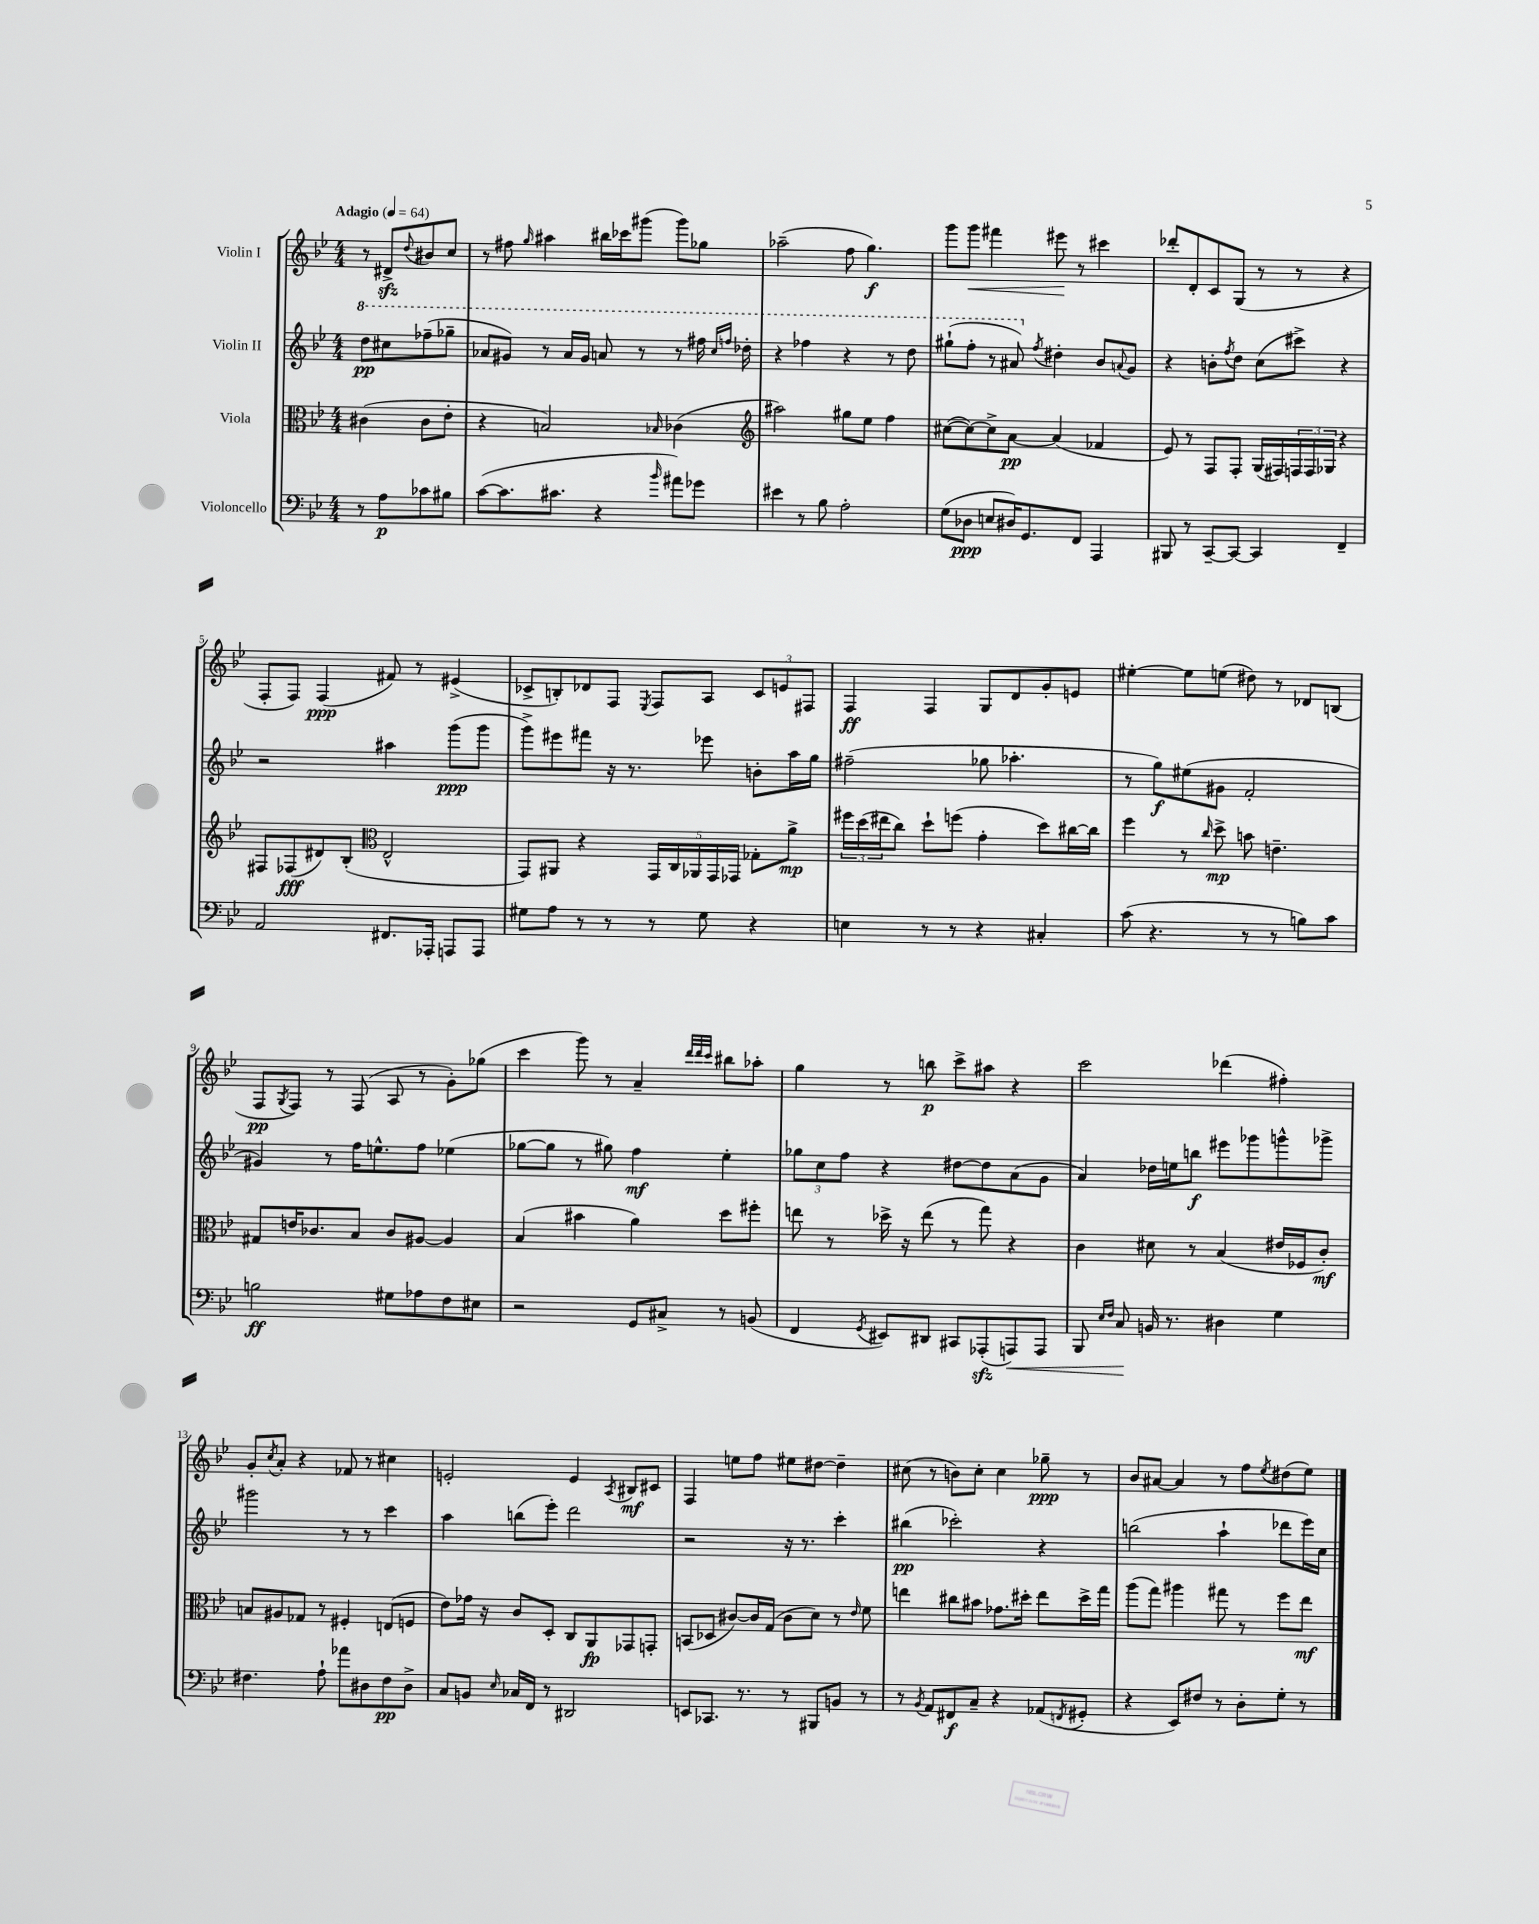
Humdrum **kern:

**kern	**dynam	**kern	**dynam	**kern	**dynam	**kern	**dynam
*part4	*part4	*part3	*part3	*part2	*part2	*part1	*part1
*staff4	*staff4	*staff3	*staff3	*staff2	*staff2	*staff1	*staff1
*I"Violoncello	*	*I"Viola	*	*I"Violin II	*	*I"Violin I	*
*clefF4	*	*clefC3	*	*clefG2	*	*clefG2	*
*k[b-e-]	*	*k[b-e-]	*	*k[b-e-]	*	*k[b-e-]	*
*M4/4	*	*M4/4	*	*M4/4	*	*M4/4	*
*MM64	*	*MM64	*	*MM64	*	*MM64	*
*	*	*	*	*8va	*	*	*
=	=	=	=	=	=	=	=
!	!	!	!	!	!	!LO:TX:a:B:t=Adagio	!
8r	.	(4c#X\	.	8ddd\L	pp	8r	.
8A\L	p	.	.	8ccc#X\	.	8d#Xzz^/L	.
.	.	.	.	.	.	8qqdd/	.
8c-X\	.	8c#\L	.	(8fff-X~\	.	8b#X/	.
8B#X\J	.	8e-'\J	.	8ggg-X~\J	.	8cc/J	.
=1	=1	=1	=1	=1	=1	=1	=1
([8c\L	.	4r	.	8aa-X/L	.	8r	.
8.c\]	.	.	.	8gg#X/J)	.	8ff#X\	.
.	.	.	.	.	.	16qqgg/	.
.	.	2Bn/)	.	8r	.	4aa#X\	.
8.c#X\J	.	.	.	.	.	.	.
.	.	.	.	16aa-/LL	.	.	.
.	.	.	.	16gg#/JJ	.	.	.
4r	.	.	.	8aan/	.	16bb#X\LL	.
.	.	.	.	.	.	16ccc-X\J	.
.	.	.	.	8r	.	(8ggg#X\J	.
16qqb-/	.	16qqB-X/	.	.	.	.	.
8a#X\L)	.	(4c-X\	.	8r	.	8ggg#\L)	.
8g-X\J	.	.	.	16fff#X\	.	8gg-X\J	.
.	.	.	.	16qqccc/LL	.	.	.
.	.	.	.	16qqfffn/JJ	.	.	.
.	.	.	.	16ddd-X'\	.	.	.
=2	=2	=2	=2	=2	=2	=2	=2
*	*	*clefG2	*	*	*	*	*
4e#X\	.	2aa#X\)	.	4r	.	(2aa-X~\	.
8r	.	.	.	4fff-X\	.	.	.
8B-\	.	.	.	.	.	.	.
2A'\	.	8gg#X\L	.	4r	.	8ff\	.
.	.	8ee-\J	.	.	.	4.gg\)	f
.	.	4ff\	.	8r	.	.	.
.	.	.	.	8ddd\	.	.	.
=3	=3	=3	=3	=3	=3	=3	=3
(8G\L	.	([8cc#X\L	.	(8ggg#X`\L	.	8ggg\L	.
!	!	!	!	!	!	!	!LO:HP:b
8D-X\J	ppp	8cc#\_)	.	8fff'\J	.	8ggg\J	<
8En/L	.	8cc#^\]	.	8r	.	4fff#X\	.
16D#X/K)	.	[8a\J	pp	8aa#X/)	.	.	.
8.GG/	.	.	.	.	.	.	.
*	*	*	*	*X8va	*	*	*
.	.	.	.	8qff/	.	.	.
.	.	(4a/]	.	4dd#X'\	.	8eee#X\	.
8FF/J	.	.	.	.	.	8r	[
4AAA/	.	4f-X/	.	8b-/L	.	4ccc#X\	.
.	.	.	.	8qqan/	.	.	.
.	.	.	.	8g/J	.	.	.
=4	=4	=4	=4	=4	=4	=4	=4
8BBB#X/	.	8e-/)	.	4r	.	8ddd-X'/L	.
8r	.	8r	.	.	.	8d'/	.
[8CC~/L	.	8F/L	.	8bn'\L	.	8c/	.
.	.	.	.	8qff/	.	.	.
8CC/J_	.	8F'/J	.	8dd\J	.	(8G/J	.
4CC/]	.	(16G/LL	.	(8cc\L	.	8r	.
.	.	16F#X/)	.	.	.	.	.
.	.	24Fn/	.	8ccc#X^\J)	.	8r	.
.	.	24F/	.	.	.	.	.
.	.	24G-X/JJ	.	.	.	.	.
4FF~/	.	4r	.	4r	.	4r	.
!!LO:LB:g=z
=5	=5	=5	=5	=5	=5	=5	=5
2AA/	.	8F#X/L	.	2r	.	8F'/L	.
.	.	(8F-X/	fff	.	.	8F/J)	.
.	.	8d#X/)	.	.	.	(4F/	ppp
.	.	(8B-'/J	.	.	.	.	.
*	*	*clefC3	*	*	*	*	*
8.FF#X/L	.	2E-^^/	.	4aa#X\	.	8f#X/)	.
.	.	.	.	.	.	8r	.
16AAA-X'/Jk	.	.	.	.	.	.	.
8AAAn/L	.	.	.	(8ggg\L	ppp	(4e#X^/	.
8AAA/J	.	.	.	8ggg\J	.	.	.
=6	=6	=6	=6	=6	=6	=6	=6
8G#X\L	.	8GG/L)	.	8ggg^\L)	.	8c-X^/L	.
8A\J	.	8AA#X/J	.	8eee#X\	.	8Bn'/)	.
8r	.	4r	.	8fff#X\J	.	8d-X/	.
8r	.	.	.	16r	.	8F/J	.
.	.	.	.	8.r	.	.	.
.	.	.	.	.	.	8qE-/	.
8r	.	20GG/LL	.	.	.	8F/L	.
.	.	20C/	.	.	.	.	.
.	.	20AA-X/	.	.	.	.	.
8G#\	.	.	.	8eee-X\	.	8A/J	.
.	.	20GG/	.	.	.	.	.
.	.	20GG-X/JJ	.	.	.	.	.
4r	.	8G-X'\L	.	8bn'\L	.	12c-/L	.
.	.	.	.	.	.	12en/	.
.	.	8a^\J	mp	16aa\L	.	.	.
.	.	.	.	.	.	12F#X/J	.
.	.	.	.	16gg\JJ	.	.	.
=7	=7	=7	=7	=7	=7	=7	=7
4En\	.	24ff#X\LL	.	(2ff#X~\	.	4F/	ff
.	.	(24dd\	.	.	.	.	.
.	.	24ee#X\J	.	.	.	.	.
.	.	8cc\J)	.	.	.	.	.
8r	.	8dd`\L	.	.	.	4F/	.
8r	.	(8ffn\J	.	.	.	.	.
4r	.	4g'\	.	8gg-X\	.	8G/L	.
.	.	.	.	4.aa-X'\	.	8d/	.
4C#X'/	.	8dd\L)	.	.	.	8g'/	.
.	.	[16cc#X\L	.	.	.	8en/J	.
.	.	16cc#\JJ]	.	.	.	.	.
=8	=8	=8	=8	=8	=8	=8	=8
(8c\	.	4ff\	.	8r	.	[4ee#X'\	.
4.r	.	.	.	8gg\L)	f	.	.
.	.	8r	.	(8ee#X\	.	8ee#\L]	.
.	.	16qqcc/	.	.	.	.	.
.	.	8dd^\	mp	8g#X\J	.	(8een\J	.
8r	.	8bn\	.	2f'/	.	8dd#X\)	.
8r	.	4.en~\	.	.	.	8r	.
8Bn\L)	.	.	.	.	.	8d-X/L	.
8c\J	.	.	.	.	.	(8Bn/J	.
!!LO:LB:g=z
=9	=9	=9	=9	=9	=9	=9	=9
2Bn\	ff	8G#X/L	.	4g#X/)	.	8F/L	pp
.	.	.	.	.	.	8qG/	.
.	.	16en/K	.	.	.	8F/J)	.
.	.	8.c-X/	.	.	.	.	.
.	.	.	.	8r	.	8r	.
.	.	8B-/J	.	16ff\KL	.	(8F/	.
.	.	.	.	8.een^^\	.	.	.
8G#X\L	.	8c-/L	.	.	.	8A/	.
8A-X\	.	[8A#X/J	.	8ff\J	.	8r	.
8F\	.	4A#/]	.	(4ee-X\	.	8g'\L)	.
8E#X\J	.	.	.	.	.	(8gg-X\J	.
=10	=10	=10	=10	=10	=10	=10	=10
2r	.	(4B-/	.	[8gg-X\L	.	4ccc\	.
.	.	.	.	8gg-\J]	.	.	.
.	.	4b#X\	.	8r	.	8ggg\)	.
.	.	.	.	8gg#X\)	.	8r	.
8GG/L	.	4a\)	.	4ff\	mf	4a~/	.
8C#X^/J	.	.	.	.	.	.	.
.	.	.	.	.	.	32qqddd/LLL	.
.	.	.	.	.	.	32qqddd/	.
.	.	.	.	.	.	32qqccc/JJJ	.
8r	.	8dd\L	.	4ee-'\	.	8bb#X\L	.
(8BBn/	.	8ff#X'\J	.	.	.	8aa-X'\J	.
=11	=11	=11	=11	=11	=11	=11	=11
4FF/	.	8een\	.	12gg-X\L	.	4gg\	.
.	.	.	.	12cc\	.	.	.
.	.	8r	.	.	.	.	.
.	.	.	.	12ff\J	.	.	.
8qGG/	.	.	.	.	.	.	.
8EE#X/L)	.	16dd-X^\	.	4r	.	8r	.
.	.	16r	.	.	.	.	.
8DD#X/J	.	(8ee\	.	.	.	8bbn\	p
8CC#X/L	.	8r	.	[8dd#X\L	.	8ccc^\L	.
(8AAA-Xzz'/	.	8gg\)	.	8dd#\]	.	8aa#X\J	.
!	!LO:HP:b	!	!	!	!	!	!
8AAAn/)	<	4r	.	(8a\	.	4r	.
8AAA/J	.	.	.	8g\J	.	.	.
=12	=12	=12	=12	=12	=12	=12	=12
8BBB-/	.	4c\	.	4a/)	.	2ccc\	.
16qqE-/LL	.	.	.	.	.	.	.
16qqF/JJ	.	.	.	.	.	.	.
8C/	.	.	.	.	.	.	.
16BBn/	[	8d#X\	.	16dd-X\LL	.	.	.
8.r	.	.	.	16een\J	.	.	.
.	.	8r	.	8bbn\J	f	.	.
4D#X\	.	(4B-/	.	8eee#X\L	.	(4ddd-X\	.
.	.	.	.	8ggg-X\	.	.	.
4G\	.	16e#X/LL	.	8gggn^^\	.	4ff#X'\)	.
.	.	16F-X/J	.	.	.	.	.
.	.	8c'/J)	mf	8ggg-X^\J	.	.	.
!!LO:LB:g=z
=13	=13	=13	=13	=13	=13	=13	=13
4.F#X\	.	8Bn/L	.	2ggg#X\	.	8g'/L	.
.	.	.	.	.	.	8qcc/	.
.	.	8A#X/	.	.	.	8a'/J	.
.	.	8G-X/J	.	.	.	4r	.
8A`\	.	8r	.	.	.	.	.
8a-X\L	.	4F#X'/	.	8r	.	8f-X/	.
8D#X\	.	.	.	8r	.	8r	.
8F#\	pp	(8En/L	.	4ccc\	.	4cc#X\	.
8D#^\J	.	8Fn/J	.	.	.	.	.
=14	=14	=14	=14	=14	=14	=14	=14
8C/L	.	8e-\L)	.	4aa\	.	2en'/	.
8BBn/J	.	16g-X\Jk	.	.	.	.	.
.	.	16r	.	.	.	.	.
16qqE-/	.	.	.	.	.	.	.
16C-X/LL	.	8c/L	.	(8bbn\L	.	.	.
16FF/JJ	.	.	.	.	.	.	.
8r	.	8D'/J	.	8eee-'\J)	.	.	.
2DD#X/	.	8C/L	.	2ddd\	.	4e/	.
.	.	8AA/	fp	.	.	.	.
.	.	.	.	.	.	8qA/	.
.	.	8GG-X/	.	.	.	8B#X/L	mf
.	.	8GGn'/J	.	.	.	8c#X/J	.
=15	=15	=15	=15	=15	=15	=15	=15
8EEn/L	.	(8BBn/L	.	2r	.	4F/	.
8.CC-X/J	.	8D-X/J	.	.	.	.	.
.	.	[8c#X/L)	.	.	.	8een\L	.
8.r	.	.	.	.	.	.	.
.	.	16c#/L]	.	.	.	8ff\J	.
.	.	(16G/JJ	.	.	.	.	.
8r	.	8c#\L	.	16r	.	8ee#X\L	.
.	.	.	.	8.r	.	.	.
8BBB#X/L	.	8d\J)	.	.	.	[8dd#X\J	.
8BBn/J	.	8r	.	4ccc'\	.	4dd#~\]	.
.	.	16qqe-/	.	.	.	.	.
8r	.	8f\	.	.	.	.	.
=16	=16	=16	=16	=16	=16	=16	=16
8r	.	4een\	.	(4bb#X\	pp	(8cc#X\	.
8qBB-/	.	.	.	.	.	.	.
8AA/L	.	.	.	.	.	8r	.
8FF#X/	f	8cc#X\L	.	2ccc-X'\)	.	8bn\L)	.
8C~/J	.	8b#X\J	.	.	.	8cc#'\J	.
4r	.	8.g-X\L	.	.	.	4cc#\	.
.	.	16dd#X'\Jk	.	.	.	.	.
(8AA-X/L	.	8ee\L	.	4r	.	8gg-X~\	ppp
8qFFn/	.	.	.	.	.	.	.
8GG#X'/J	.	16dd#^\L	.	.	.	8r	.
.	.	16gg\JJ	.	.	.	.	.
=17	=17	=17	=17	=17	=17	=17	=17
4r	.	(8aa\L	.	(2bbn\	.	8b-/L	.
.	.	8gg\J)	.	.	.	[8a#X/J	.
8EE-/L)	.	4aa#X\	.	.	.	4a#/]	.
8F#X/J	.	.	.	.	.	.	.
8r	.	8gg#X\	.	4aa`\	.	8r	.
8D'\L	.	8r	.	.	.	8ff\L	.
.	.	.	.	.	.	8qee-/	.
8G'\J	.	8ff\L	.	8ddd-X\L	.	(8dd#X\	.
8r	.	8ee-\J	mf	16eee-\L)	.	8ee-\J)	.
.	.	.	.	16cc\JJ	.	.	.
==	==	==	==	==	==	==	==
*-	*-	*-	*-	*-	*-	*-	*-
